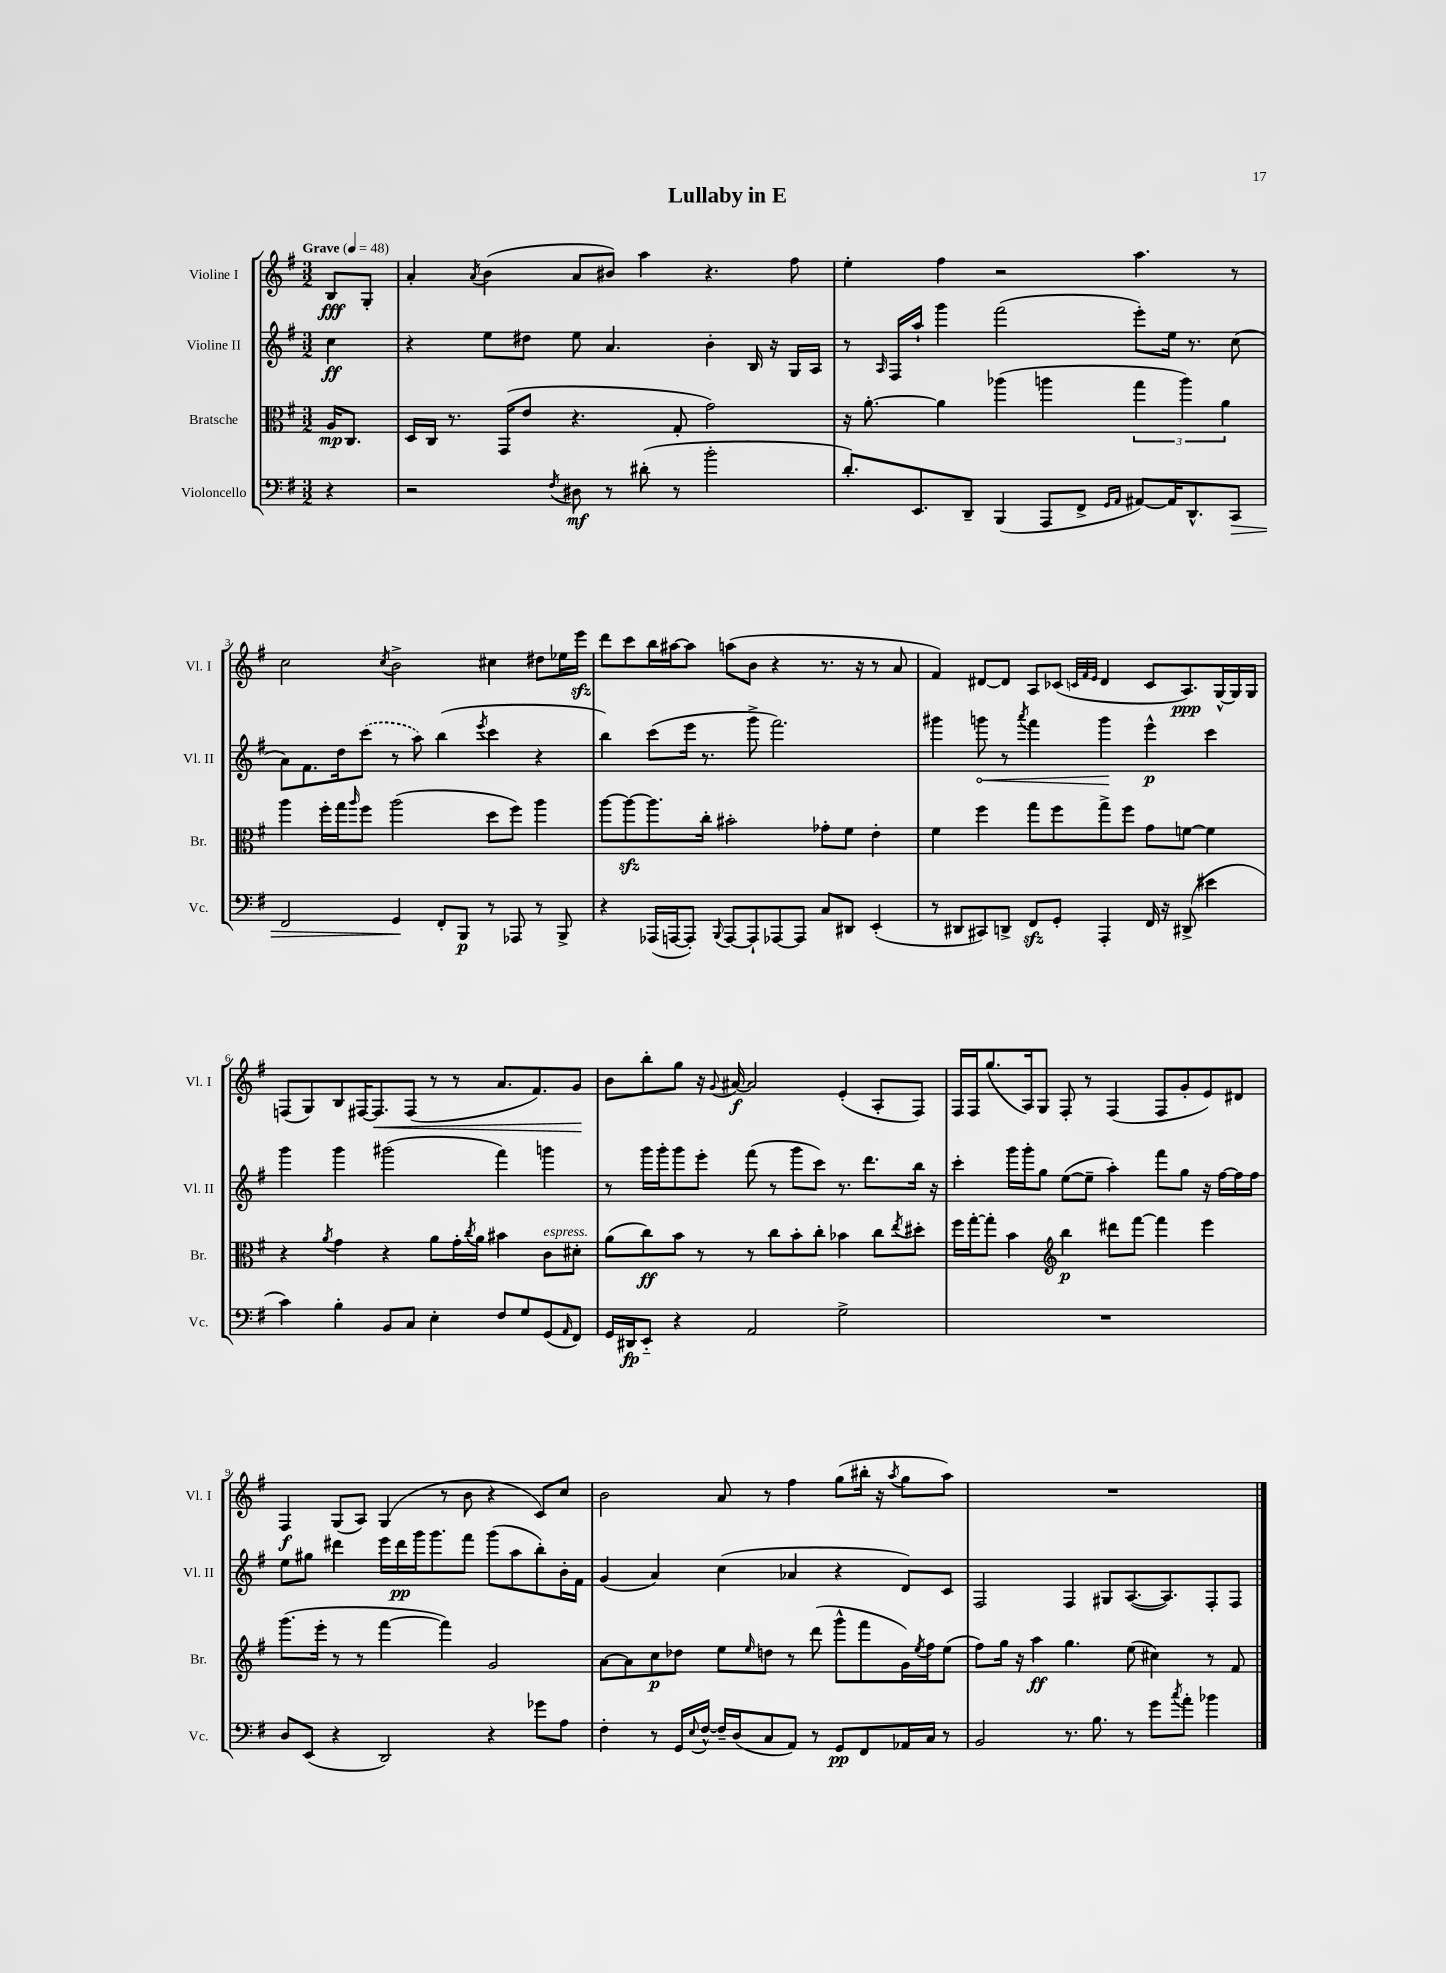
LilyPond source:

\header { title = "Lullaby in E" }
<<
\new StaffGroup <<
\new Staff = "s0" \with { instrumentName = "Violine I" shortInstrumentName = "Vl. I" } {
    \clef treble \key g \major \numericTimeSignature \time 3/2 \partial 4 \tempo "Grave" 4 = 48
    b8\fff g8-. |
    a'4-. \acciaccatura { a'8 } b'4( a'8 bis'8) a''4 r4. fis''8 |
    e''4-. fis''4 r2 a''4. r8 |
    c''2 \acciaccatura { c''8 } b'2-> cis''4 dis''8 ees''16 e'''16\sfz |
    d'''8 c'''8 b''16 ais''16~ ais''8 a''8( b'8 r4 r8. r16 r8 a'8 |
    fis'4) dis'8~ dis'8 a8 ces'8( \grace { c'32 fis'32 e'32 } dis'4 c'8 a8.\ppp) g16~-^ g16 g16 |
    f8( g8) b8 fis16~ fis8.\< fis8( r8 r8 a'8. fis'8.) g'8\! |
    b'8 b''8-. g''8 r16 \appoggiatura { g'8 } ais'16~\f ais'2 e'4-.( a8-. fis8) |
    fis16 fis16 g''8.( a16) g8 fis8-. r8 fis4( fis8 g'8-. e'8) dis'8 |
    fis4\f g8( a8) g4( r8 b'8 r4 c'8) c''8 |
    b'2 a'8 r8 fis''4 g''8( bis''16-. r16 \acciaccatura { a''8 } g''8 a''8) |
    R1. \bar "|." |
}
\new Staff = "s1" \with { instrumentName = "Violine II" shortInstrumentName = "Vl. II" } {
    \clef treble \key g \major \numericTimeSignature \time 3/2 \partial 4
    c''4\ff |
    r4 e''8 dis''8 e''8 a'4. b'4-. b16 r16 g16 a16 |
    r8 \grace { a16 } fis16 a''16-! g'''4 fis'''2( e'''8-.) e''16 r8. c''8( |
    a'8) fis'8. d''16 \once \slurDashed c'''8( r8 a''8) b''4( \acciaccatura { e'''8 } c'''4 r4 |
    b''4) c'''8( e'''16 r8. g'''8-> fis'''2.) |
    gis'''4 \once \override Hairpin.circled-tip = ##t g'''8\< r8 \acciaccatura { a'''8 } fis'''4 g'''4\! e'''4-^\p c'''4 |
    g'''4 g'''4 gis'''2( fis'''4) g'''4 |
    r8 g'''16 g'''16-. g'''8 e'''8-. fis'''8( r8 g'''8 c'''8) r8. d'''8. b''16 r16 |
    c'''4-. g'''16 g'''16-. g''8 e''8~( e''8-- a''4-.) fis'''8 g''8 r16 fis''16~ fis''16 fis''16 |
    e''8 gis''8 dis'''4 e'''16 dis'''16\pp g'''16 g'''8. fis'''8 g'''8( a''8 b''8-.) b'16-. fis'16 |
    g'4( a'4) c''4( aes'4 r4 d'8) c'8 |
    fis2 fis4 gis8 a8.~( a8.) fis8-. fis8 \bar "|." |
}
\new Staff = "s2" \with { instrumentName = "Bratsche" shortInstrumentName = "Br." } {
    \clef alto \key g \major \numericTimeSignature \time 3/2 \partial 4
    a16\mp c8. |
    d16 c16 r8. g,16( e'8 r4. g8-. g'2) |
    r16 a'8.~-. a'4 aes''4( a''4 \tuplet 3/2 { g''4 a''4) a'4 } |
    a''4 fis''16-. g''16 \grace { a''16 } fis''8 a''2( d''8 fis''8) a''4 |
    a''8~ a''8~\sfz a''8. c''16-. bis'2-. ges'8-. fis'8 e'4-. |
    fis'4 fis''4 g''8 fis''8 g''8-> fis''8 g'8 f'8~ f'4 |
    r4 \acciaccatura { a'8 } g'4 r4 a'8 g'16-. \acciaccatura { c''8 } a'16 bis'4 c'8^\markup { \italic "espress." } dis'8-. |
    a'8( c''8\ff) b'8 r8 r8 c''8 b'8-. c''8-. bes'4 c''8 \acciaccatura { e''8 } dis''8-. |
    fis''16 g''16~-. g''8-. b'4 \clef treble b''4\p dis'''8 fis'''8~ fis'''4 e'''4 |
    g'''8.( e'''16-. r8 r8 fis'''4~ fis'''4) g'2 |
    a'8~ a'8 c''8\p des''8 e''8 \grace { e''16 } d''8 r8 d'''8( g'''8-^ fis'''8 g'16) \acciaccatura { e''8 } fis''16 e''8( |
    fis''8) g''16 r16 a''4\ff g''4. e''8( cis''4) r8 fis'8 \bar "|." |
}
\new Staff = "s3" \with { instrumentName = "Violoncello" shortInstrumentName = "Vc." } {
    \clef bass \key g \major \numericTimeSignature \time 3/2 \partial 4
    r4 |
    r2 \acciaccatura { fis8 } dis8\mf r8 dis'8-.( r8 b'2-. |
    d'8.-.) e,8. d,8-- b,,4( a,,8 fis,8-> \grace { g,16 a,16 } ais,8~) ais,16 d,8.-^ c,8\> |
    fis,2 g,4\! fis,8-. b,,8\p r8 aes,,8 r8 b,,8-> |
    r4 aes,,16( a,,16~ a,,8-.) \appoggiatura { b,,8 } a,,8~ a,,8-! aes,,8~ aes,,8 c8 dis,8 e,4-.( |
    r8 dis,8 cis,8) d,8-> fis,8\sfz g,8-. a,,4-. fis,16 r16 dis,8->( eis'4 |
    c'4) b4-. b,8 c8 e4-. fis8 g8 g,8( \grace { a,16 } fis,8) |
    g,16 dis,16\fp e,8-_ r4 a,2 g2-> |
    R1. |
    d8 e,8( r4 d,2) r4 ges'8 a8 |
    fis4-. r8 g,16 \appoggiatura { e8 } fis16~-^ fis16-- d16( c8 a,8) r8 g,8\pp fis,8 aes,16 c16 r8 |
    b,2 r8. b8. r8 g'8 \acciaccatura { c''8 } a'8-. bes'4 \bar "|." |
}
>>
>>
